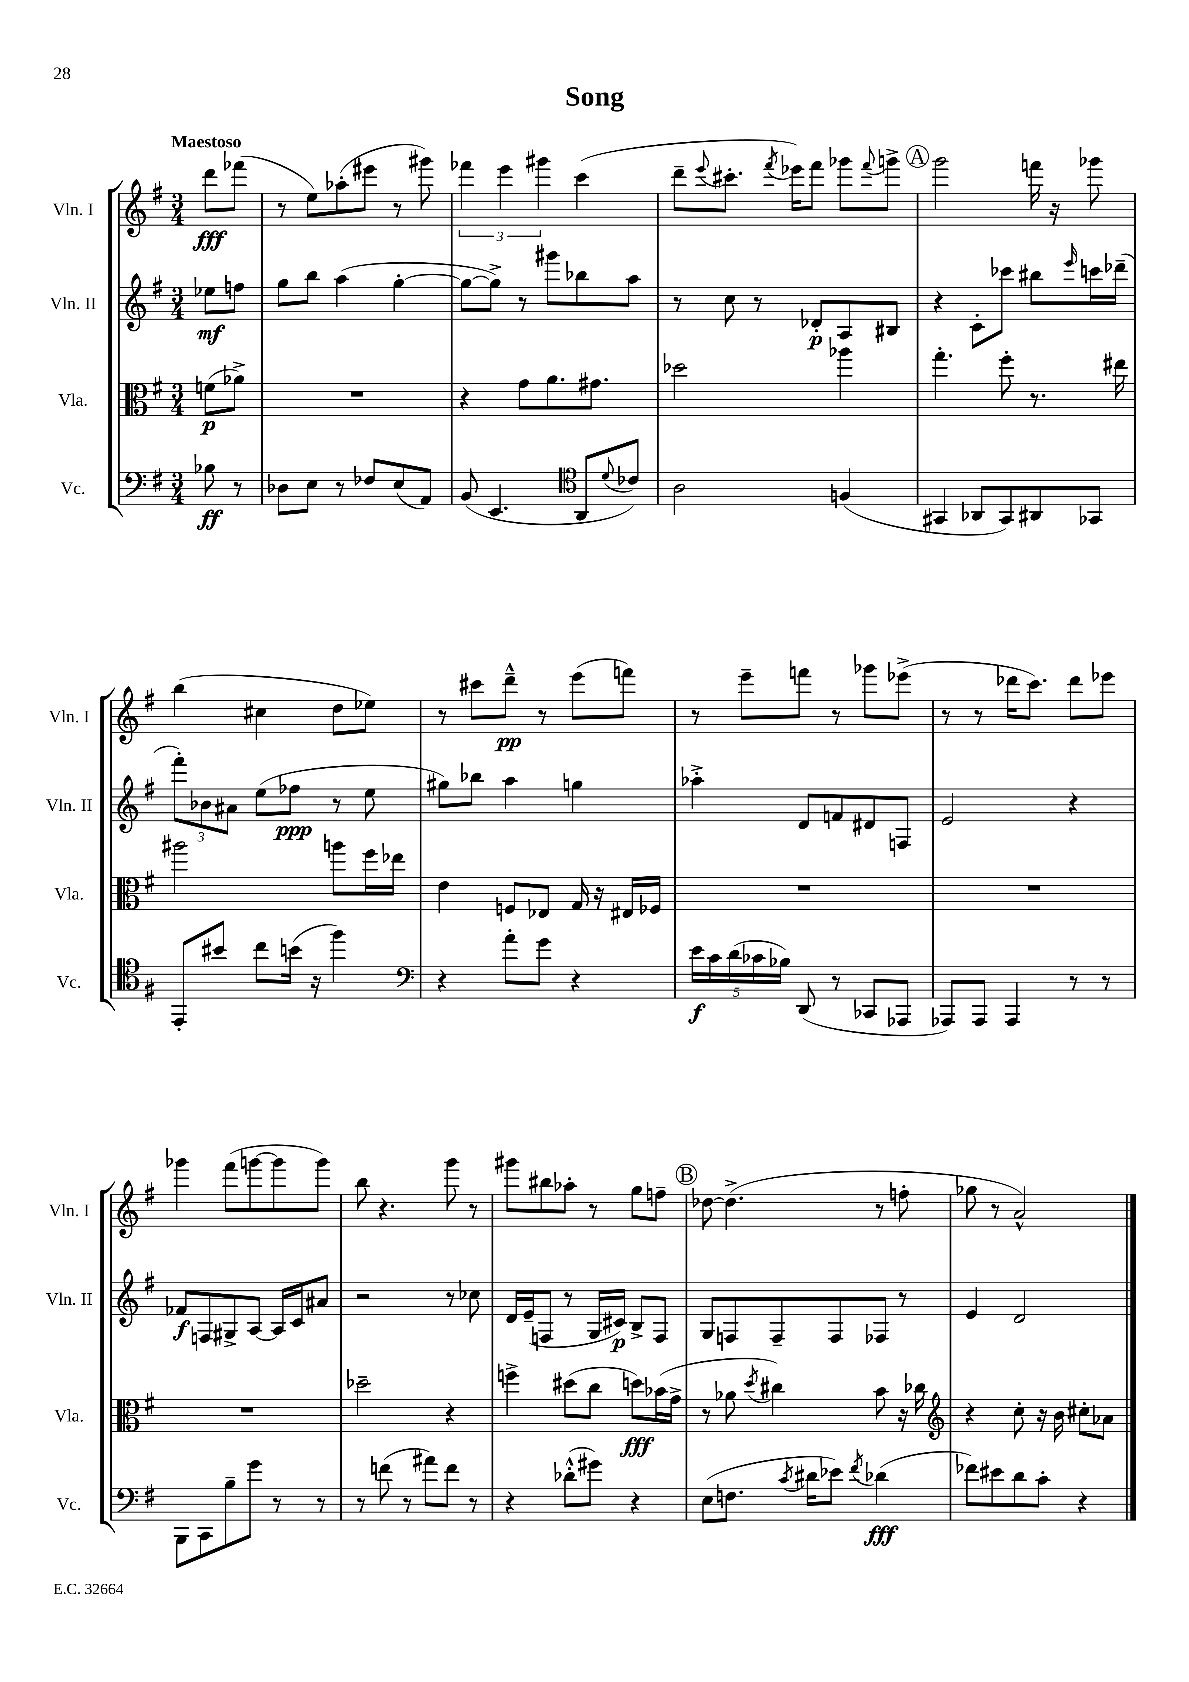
\header { title = "Song" }
<<
\new StaffGroup <<
\new Staff = "s0" \with { instrumentName = "Vln. I" shortInstrumentName = "Vln. I" } {
    \clef treble \key g \major \numericTimeSignature \time 3/4 \partial 4 \tempo "Maestoso"
    d'''8\fff fes'''8( |
    r8 e''8) aes''8-.( eis'''8 r8 gis'''8) |
    \tuplet 3/2 { fes'''4 e'''4 gis'''4 } c'''4( |
    d'''8-- \appoggiatura { e'''8 } cis'''8.-. \acciaccatura { fis'''8 } ees'''16) fis'''8 ges'''8 \appoggiatura { fis'''8 } g'''8-> |
    \mark \markup { \circle "A" } g'''2 f'''16 r16 ges'''8 |
    b''4( cis''4 d''8 ees''8) |
    r8 cis'''8 d'''8---^\pp r8 e'''8( f'''8) |
    r8 e'''8-- f'''8 r8 ges'''8 ees'''8->( |
    r8 r8 des'''16 c'''8.) des'''8 ees'''8 |
    ges'''4 fis'''8( g'''8~ g'''8 g'''8) |
    b''8 r4. g'''8 r8 |
    gis'''8 bis''8 aes''8-. r8 g''8 f''8-- |
    \mark \markup { \circle "B" } des''8~ des''4.->( r8 f''8-. |
    ges''8 r8 a'2-^) \bar "|." |
}
\new Staff = "s1" \with { instrumentName = "Vln. II" shortInstrumentName = "Vln. II" } {
    \clef treble \key g \major \numericTimeSignature \time 3/4 \partial 4
    ees''8\mf f''8 |
    g''8 b''8 a''4( g''4~-. |
    g''8~ g''8->) r8 gis'''8 bes''8 a''8 |
    r8 c''8 r8 des'8-.\p a8 bis8 |
    \mark \markup { \circle "A" } r4 c'8-. ces'''8 bis''8 \grace { e'''16 } c'''16 des'''16--( |
    \tuplet 3/2 { fis'''8-.) bes'8 ais'8 } e''8( fes''8\ppp r8 e''8 |
    gis''8) bes''8 a''4 g''4 |
    aes''4-.-> d'8 f'8 dis'8 f8 |
    e'2 r4 |
    fes'8\f f8 gis8-> a8~ a16 c'16 ais'8 |
    r2 r8 ces''8 |
    d'16 e'16--( f8 r8 g16 cis'16\p) b8-> f8 |
    \mark \markup { \circle "B" } g8 f8 f8-- f8 fes8 r8 |
    e'4 d'2 \bar "|." |
}
\new Staff = "s2" \with { instrumentName = "Vla." shortInstrumentName = "Vla." } {
    \clef alto \key g \major \numericTimeSignature \time 3/4 \partial 4
    f'8\p( aes'8->) |
    R2. |
    r4 g'8 a'8. gis'8. |
    des''2 aes''4 |
    \mark \markup { \circle "A" } g''4.-. fis''8-. r8. eis''16 |
    ais''2 a''8 fis''16 ees''16 |
    e'4 f8 ees8 g16 r16 eis16 fes16 |
    R2. |
    R2. |
    R2. |
    des''2-- r4 |
    f''4-> dis''8( c''8 d''8\fff) bes'16( g'16-> |
    \mark \markup { \circle "B" } r8 aes'8 \acciaccatura { d''8 } cis''4) b'8 r16 ces''16 |
    \clef treble r4 c''8-. r16 b'16 cis''8-. aes'8 \bar "|." |
}
\new Staff = "s3" \with { instrumentName = "Vc." shortInstrumentName = "Vc." } {
    \clef bass \key g \major \numericTimeSignature \time 3/4 \partial 4
    bes8\ff r8 |
    des8 e8 r8 fes8 e8( a,8) |
    b,8( e,4. \clef tenor a,8 \appoggiatura { d'8 } ces'8) |
    a2 f4( |
    \mark \markup { \circle "A" } gis,4 aes,8 gis,8) ais,8 ges,8 |
    e,8-. bis'8 c''8 b'16( r16 fis''4) |
    \clef bass r4 a'8-. g'8 r4 |
    \tuplet 5/4 { e'16\f c'16 d'16( ces'16 bes16) } d,8( r8 ces,8 aes,,8 |
    aes,,8) aes,,8 aes,,4 r8 r8 |
    b,,8 c,8 b8-- g'8 r8 r8 |
    r8 f'8( r8 ais'8) f'8 r8 |
    r4 des'8-.-^( gis'8) r4 |
    \mark \markup { \circle "B" } e8( f8. \acciaccatura { c'8 } dis'16 ees'8) \acciaccatura { fis'8 } des'4\fff( |
    fes'8) eis'8 d'8 c'8-. r4 \bar "|." |
}
>>
>>
\layout { \context { \Score \remove "Bar_number_engraver" } }
